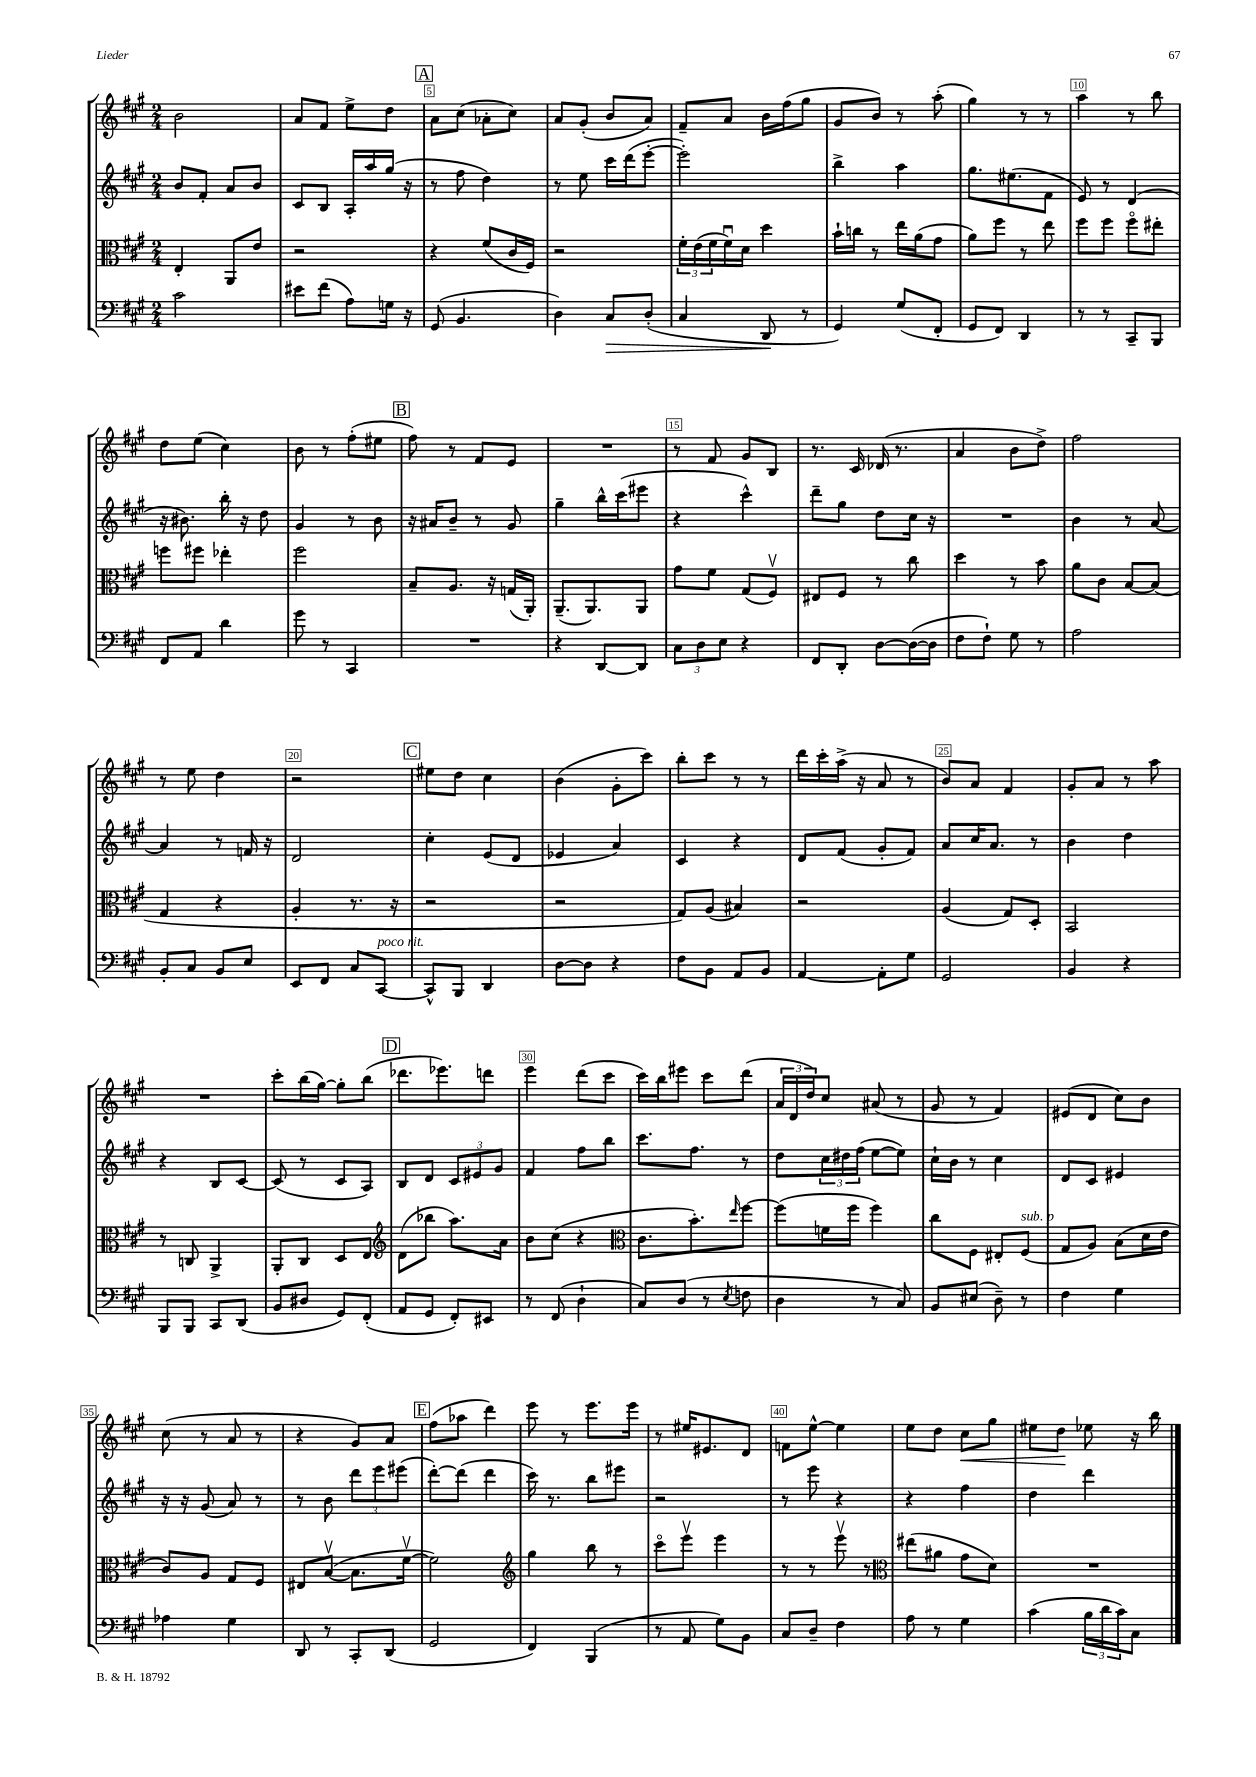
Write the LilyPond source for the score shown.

<<
\new StaffGroup <<
\new Staff = "s0" {
    \clef treble \key a \major \numericTimeSignature \time 2/4
    b'2 |
    a'8 fis'8 e''8-> d''8 |
    \mark \markup { \box "A" } a'8 cis''8( aes'8-. cis''8) |
    a'8 gis'8-.( b'8 a'8) |
    fis'8-- a'8 b'16 fis''16( gis''8 |
    gis'8 b'8) r8 a''8-.( |
    gis''4) r8 r8 |
    a''4 r8 b''8 |
    d''8 e''8( cis''4) |
    b'8 r8 fis''8-.( eis''8 |
    \mark \markup { \box "B" } fis''8) r8 fis'8 e'8 |
    R2 |
    r8 fis'8 gis'8 b8 |
    r8. cis'16 des'16( r8. |
    a'4 b'8 d''8->) |
    fis''2 |
    r8 e''8 d''4 |
    r2 |
    \mark \markup { \box "C" } eis''8 d''8 cis''4 |
    b'4( gis'8-. cis'''8) |
    b''8-. cis'''8 r8 r8 |
    d'''16 cis'''16-. a''16->( r16 a'8 r8 |
    b'8) a'8 fis'4 |
    gis'8-. a'8 r8 a''8 |
    R2 |
    cis'''8-. b''16( gis''16~) gis''8-. b''8( |
    \mark \markup { \box "D" } des'''8. ees'''8.) d'''8 |
    e'''4 d'''8( cis'''8 |
    cis'''16) b''16 eis'''8 cis'''8 d'''8( |
    \tuplet 3/2 { a'16 d'16 d''16) } cis''8 ais'8( r8 |
    gis'8 r8 fis'4) |
    eis'8( d'8 cis''8) b'8 |
    cis''8( r8 a'8 r8 |
    r4 gis'8) a'8 |
    \mark \markup { \box "E" } fis''8( aes''8 d'''4) |
    e'''8 r8 e'''8. e'''16 |
    r8 eis''16 eis'8. d'8 |
    f'8 e''8~-^ e''4 |
    e''8 d''8 cis''8\< gis''8 |
    eis''8 d''8\! ees''8 r16 b''16 \bar "|." |
}
\new Staff = "s1" {
    \clef treble \key a \major \numericTimeSignature \time 2/4
    b'8 fis'8-. a'8 b'8 |
    cis'8 b8 a16-. a''16 gis''16( r16 |
    \mark \markup { \box "A" } r8 fis''8 d''4) |
    r8 e''8 cis'''16 d'''16( e'''8~-. |
    e'''2-.) |
    b''4-> a''4 |
    gis''8. eis''8.( fis'8 |
    e'8) r8 d'4( |
    r16 bis'8.) b''16-. r16 d''8 |
    gis'4 r8 b'8 |
    \mark \markup { \box "B" } r16 ais'16 b'8-- r8 gis'8 |
    gis''4-- b''16-^ cis'''16( eis'''8 |
    r4 cis'''4-^) |
    d'''8-- gis''8 d''8 cis''16 r16 |
    R2 |
    b'4 r8 a'8~ |
    a'4 r8 f'16 r16 |
    d'2 |
    \mark \markup { \box "C" } cis''4-. e'8( d'8 |
    ees'4 a'4) |
    cis'4 r4 |
    d'8 fis'8( gis'8-. fis'8) |
    a'8 cis''16 a'8. r8 |
    b'4 d''4 |
    r4 b8 cis'8~ |
    cis'8( r8 cis'8 a8) |
    \mark \markup { \box "D" } b8 d'8 \tuplet 3/2 { cis'8 eis'8 gis'8 } |
    fis'4 fis''8 b''8 |
    cis'''8. fis''8. r8 |
    d''8 \tuplet 3/2 { cis''16 dis''16 fis''16( } e''8~ e''8) |
    cis''16-! b'16 r8 cis''4 |
    d'8 cis'8 eis'4 |
    r16 r16 gis'8( a'8) r8 |
    r8 b'8 \tuplet 3/2 { d'''8 e'''8 eis'''8( } |
    \mark \markup { \box "E" } d'''8~-.) d'''8( d'''4 |
    cis'''16) r8. b''8 eis'''8 |
    r2 |
    r8 e'''8 r4 |
    r4 fis''4 |
    d''4 d'''4 \bar "|." |
}
\new Staff = "s2" {
    \clef alto \key a \major \numericTimeSignature \time 2/4
    e4-. a,8 e'8 |
    r2 |
    \mark \markup { \box "A" } r4 fis'8( cis'16 fis16) |
    r2 |
    \tuplet 3/2 { fis'16-. e'16( fis'16 } fis'16\downbow) d'16 d''4 |
    b'16-! c''16 r8 e''16 a'16( gis'8 |
    a'8) fis''8 r8 e''8 |
    fis''8 fis''8 fis''8\flageolet eis''8-. |
    f''8 fis''8 ees''4-. |
    fis''2 |
    \mark \markup { \box "B" } b8-- a8. r16 g16( a,16-.) |
    a,8.--( a,8.) a,8 |
    gis'8 fis'8 gis8( fis8\upbow) |
    eis8 fis8 r8 cis''8 |
    d''4 r8 b'8 |
    a'8 cis'8 b8~ b8( |
    gis4 r4 |
    a4-. r8. r16 |
    \mark \markup { \box "C" } r2 |
    r2 |
    gis8) a8( bis4) |
    r2 |
    a4( gis8) d8-. |
    b,2 |
    r8 c8 a,4-> |
    a,8-. cis8 d8 e8 |
    \mark \markup { \box "D" } \clef treble d'8( bes''8 a''8.) a'16 |
    b'8 cis''8( r4 |
    \clef alto cis'8. b'8.-.) \grace { e''16 } fis''8~ |
    fis''8( f'16 fis''16 fis''4) |
    cis''8 fis8 eis8-. fis8^\markup { \italic "sub. p" }( |
    gis8 a8) b8( d'16 e'16 |
    cis'8) a8 gis8 fis8 |
    eis8 b8~\upbow( b8. fis'16~\upbow |
    \mark \markup { \box "E" } fis'2) |
    \clef treble gis''4 b''8 r8 |
    cis'''8\flageolet e'''8\upbow e'''4 |
    r8 r8 e'''8\upbow r8 |
    \clef alto eis''8( ais'8 gis'8 d'8) |
    R2 \bar "|." |
}
\new Staff = "s3" {
    \clef bass \key a \major \numericTimeSignature \time 2/4
    cis'2 |
    eis'8 fis'8( a8) g16 r16 |
    \mark \markup { \box "A" } gis,8( b,4. |
    d4) cis8\> d8-.( |
    cis4 d,8\! r8 |
    gis,4) gis8( fis,8-. |
    gis,8 fis,8) d,4 |
    r8 r8 cis,8-- b,,8 |
    fis,8 a,8 d'4 |
    gis'8 r8 cis,4 |
    \mark \markup { \box "B" } R2 |
    r4 d,8~ d,8 |
    \tuplet 3/2 { cis8 d8 e8 } r4 |
    fis,8 d,8-. d8~ d16~( d16 |
    fis8 fis8-!) gis8 r8 |
    a2 |
    b,8-. cis8 b,8 e8 |
    e,8 fis,8 cis8 cis,8~^\markup { \italic "poco rit." } |
    \mark \markup { \box "C" } cis,8-^ b,,8 d,4 |
    d8~ d8 r4 |
    fis8 b,8 a,8 b,8 |
    a,4~ a,8-. gis8 |
    gis,2 |
    b,4 r4 |
    b,,8 b,,8 cis,8 d,8( |
    b,8 dis8 gis,8) fis,8-.( |
    \mark \markup { \box "D" } a,8 gis,8 fis,8-.) eis,8 |
    r8 fis,8( d4-! |
    cis8) d8( r8 \acciaccatura { e8 } f8 |
    d4 r8 cis8) |
    b,8 eis8( d8--) r8 |
    fis4 gis4 |
    aes4 gis4 |
    d,8 r8 cis,8-. d,8( |
    \mark \markup { \box "E" } gis,2 |
    fis,4) b,,4( |
    r8 a,8 gis8) b,8 |
    cis8 d8-- fis4 |
    a8 r8 gis4 |
    cis'4( \tuplet 3/2 { b16 d'16 cis'16) } cis8 \bar "|." |
}
>>
>>
\layout { \context { \Score currentBarNumber = #3 \override BarNumber.break-visibility = ##(#f #t #t) barNumberVisibility = #(every-nth-bar-number-visible 5) \override BarNumber.stencil = #(make-stencil-boxer 0.1 0.3 ly:text-interface::print) } }
